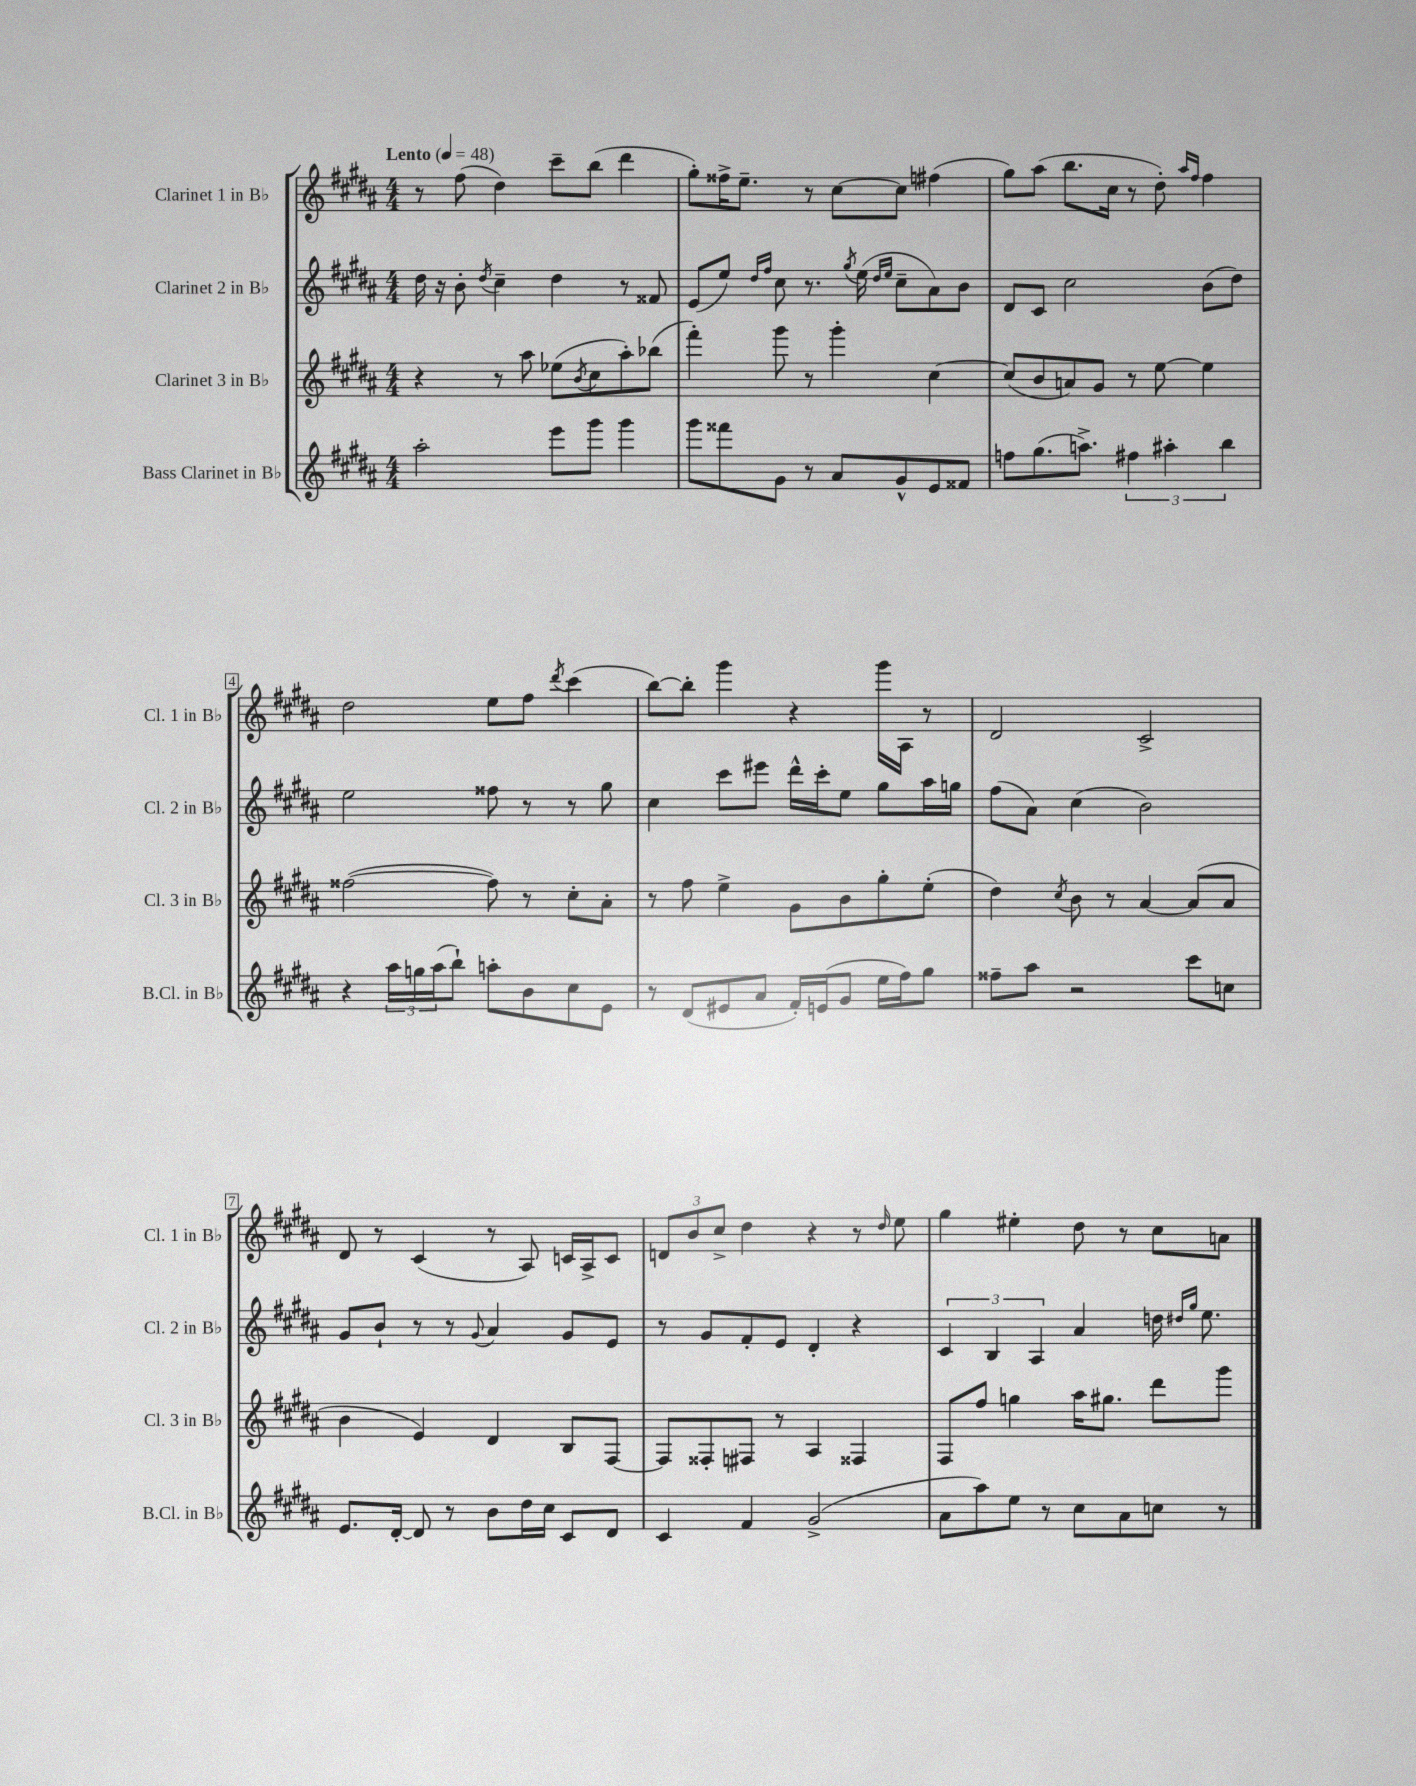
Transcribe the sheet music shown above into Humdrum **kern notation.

**kern	**kern	**kern	**kern
*staff4	*staff3	*staff2	*staff1
*clefG2	*clefG2	*clefG2	*clefG2
*k[f#c#g#d#a#]	*k[f#c#g#d#a#]	*k[f#c#g#d#a#]	*k[f#c#g#d#a#]
*M4/4	*M4/4	*M4/4	*M4/4
*MM48	*MM48	*MM48	*MM48
2aa#'	4r	16dd#	8r
.	.	16r	.
.	.	8b'	(8ff#
.	.	8qdd#	.
.	8r	4cc#~	4dd#)
.	8aa#	.	.
8eee	(8ee-	4dd#	8ccc#~
.	8qb	.	.
8ggg#	8cc#	.	(8bb
4ggg#	8aa#')	8r	4ddd#
.	(8bb-	8f##	.
=	=	=	=
8ggg#	4fff#')	(8e	8gg#')
8fff##	.	8ee)	16ff##^
.	.	.	8.ee~
.	.	16qqdd#	.
.	.	16qqff#	.
8g#	8ggg#	8cc#	.
8r	8r	8.r	8r
8a#	4ggg#'	.	[8cc#
.	.	8qgg#	.
.	.	(16ee	.
.	.	16qqdd#	.
.	.	16qqee	.
8g#^^	.	8cc#~	8cc#]
8e	[4cc#	8a#)	(4ff#
8f##	.	8b	.
=	=	=	=
8ff	(8cc#]	8d#	8gg#)
(8.gg#	8b	8c#	(8aa#
.	8a)	2cc#	8.bb
8.aa^)	.	.	.
.	8g#	.	.
.	.	.	16cc#
6ff#	8r	.	8r
.	[8ee	.	8dd#')
6aa#'	.	.	.
.	.	.	16qqaa#
.	.	.	16qqff#
.	4ee]	(8b	4ff#
6bb	.	.	.
.	.	8dd#)	.
=	=	=	=
4r	([2ff##	2ee	2dd#
24aa#	.	.	.
24gg	.	.	.
(24aa#	.	.	.
8bb`)	.	.	.
8aa'	8ff##])	8ff##	8ee
8b	8r	8r	8ff#
.	.	.	8qddd#
8cc#	8cc#'	8r	(4ccc#
8e	8a#'	8gg#	.
=	=	=	=
8r	8r	4cc#	[8bb)
(8d#	8ff#	.	8bb']
8e#	4ee^	8ccc#	4ggg#
8a#	.	8eee#	.
16f#')	8g#	16ddd#^^	4r
(16e	.	16ccc#'	.
8g#	8b	8ee	.
16ee	8gg#'	8gg#	16ggg#
16ff#)	.	.	16A#
8gg#	(8ee'	16aa#	8r
.	.	16gg	.
=	=	=	=
8ff##~	4dd#)	(8ff#	2d#
8aa#	.	8a#)	.
.	8qcc#	.	.
2r	8b	(4cc#	.
.	8r	.	.
.	[4a#	2b)	2c#^
8ccc#	(8a#]	.	.
8cc	8a#	.	.
=	=	=	=
8.e	4b	8g#	8d#
.	.	8b`	8r
[16d#'	.	.	.
8d#]	4e)	8r	(4c#
8r	.	8r	.
.	.	8qqg#	.
8b	4d#	4a#	8r
16dd#	.	.	8A#)
16cc#	.	.	.
8c#	8B	8g#	16c
.	.	.	16A#^
8d#	[8F#	8e	8c
=	=	=	=
4c#	8F#]	8r	12d
.	.	.	12b
.	8F##'	8g#	.
.	.	.	12cc#^
4f#	8F#	8f#'	4dd#
.	8r	8e	.
(2g#^	4A#	4d#'	4r
.	4F##	4r	8r
.	.	.	16qqdd#
.	.	.	8ee
=	=	=	=
8a#	8F#	6c#	4gg#
8aa#)	8ff#	.	.
.	.	6B	.
8ee	4gg	.	4ee#'
.	.	6A#	.
8r	.	.	.
8cc#	16aa#	4a#	8dd#
.	8.gg#	.	.
8a#	.	.	8r
8cc	8ddd#	16dd	8cc#
.	.	16qqdd#	.
.	.	16qqgg#	.
.	.	8.ee	.
8r	8ggg#	.	8a
==	==	==	==
*-	*-	*-	*-
